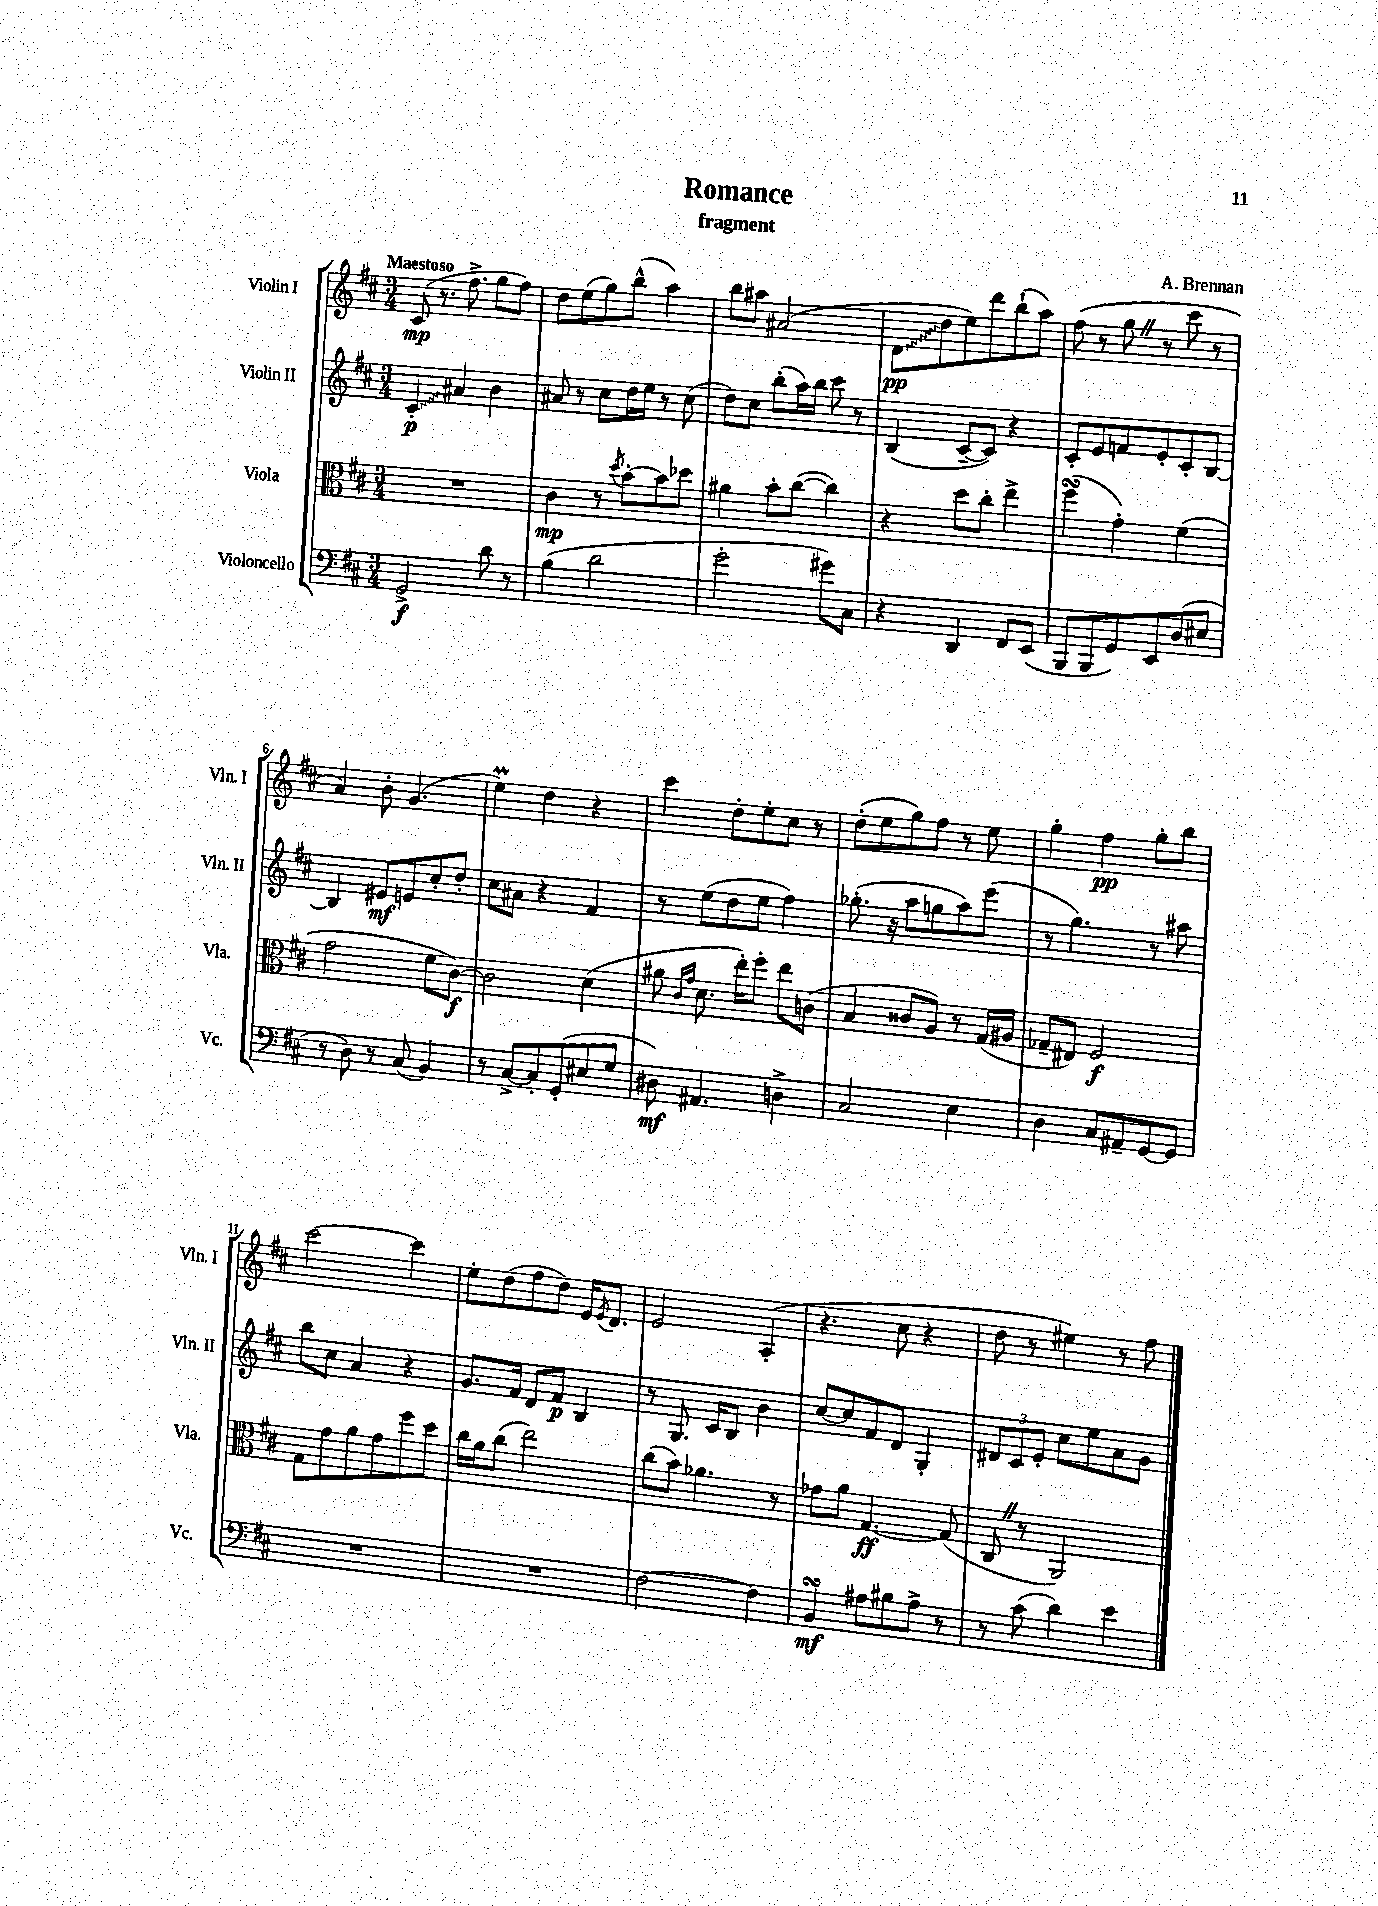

**kern	**kern	**kern	**kern
*staff4	*staff3	*staff2	*staff1
*clefF4	*clefC3	*clefG2	*clefG2
*k[f#c#]	*k[f#c#]	*k[f#c#]	*k[f#c#]
*M3/4	*M3/4	*M3/4	*M3/4
2GG^/	2.r	4c#'/	(8c#/
.	.	.	8.r
.	.	4a#/	.
.	.	.	8.ff#^\
8d\	.	4b\	8gg\L
8r	.	.	8ff#\J)
=	=	=	=
(4B\	4c#\	8a#/	8dd\L
.	.	8r	(8ee\
2d\	8r	8cc#\L	8gg\)
.	8qdd/	.	.
.	[8b'\L	16dd\L	(8bb^^\J
.	.	16ee\JJ	.
.	8b\]	8r	4aa\)
.	8dd-\J	(8cc#\	.
=	=	=	=
2g'\	4a#\	8dd\L)	8bb\L
.	.	8cc#\J	8aa#\J
.	8b'\L	(8bb'\L	(2a#/
.	([8cc#\J	16aa\L)	.
.	.	16bb\JJ	.
8g#\L)	4cc#\])	8ccc#\	.
8C#\J	.	8r	.
=	=	=	=
4r	4r	(4B/	8d\L
.	.	.	8dd\
4DD/	8dd\L	[8c#~/L	8ee\)
.	8cc#'\J	8c#/]J)	8ddd\
8FF#/L	4ee^\	4r	(8bb`\
(8EE/J	.	.	8aa\J)
=	=	=	=
8BBB/L	(4ff#\	8c#'/L	(8ff#\
8BBB/	.	8e/	8r
8GG/)	4g'\)	8f/	8gg\
8EE/	.	8e'/	8r
(8D/	(4f#\	8c#'/	8ccc#\
8E#/J	.	[8B/J	8r
=	=	=	=
8r	2g\	4B/]	4a/)
8D\)	.	.	.
8r	.	8e#/L	8b'\
(8C#/	.	8e/	(4.g/
4BB/)	8f#\L	8cc#'/	.
.	[8c#\J)	8dd'/J	.
=	=	=	=
8r	2c#\]	8cc#\L	4ee\)
[8C#^/L	.	8a#\J	.
8C#'/]	.	4r	4dd\
(8GG'/	.	.	.
8E#/	(4d\	4f#/	4r
8G/J	.	.	.
=	=	=	=
8D#\)	8a#\	8r	4ccc#\
.	16qqc#/LL	.	.
.	16qqg/JJ	.	.
4.AA#/	8.d\	(8ee\L	.
.	.	8dd\	8dd'\L
.	16ee'\LK)	.	.
.	8ff#'\J	8ee\J	8ee'\
4D^\	8ee\L	4ff#\)	8cc#\J
.	(8c\J	.	8r
=	=	=	=
2C#/	4B/	(8.gg-'\	(8dd'\L
.	.	.	8ee\
.	.	16r	.
.	8c##/L	8aa\L	8gg\)
.	8A/J)	8gg\	8ff#\J
4E\	8r	8aa\)	8r
.	(16G/LL	(8eee\J	8ee\
.	16A#/JJ	.	.
=	=	=	=
4D\	8G-~/L	8r	4gg'\
.	8E#/J)	4.gg\)	.
8C#/L	2F#/	.	4ff#\
8AA#~/	.	.	.
[8GG/	.	8r	8gg'\L
8GG/]J	.	8aa#\	8bb\J
=	=	=	=
2.r	8G\L	8bb\L	[2ccc#\
.	8g\	8cc#\J	.
.	8a\	4a/	.
.	8g\	.	.
.	8ff#\	4r	4ccc#\]
.	8dd\J	.	.
=	=	=	=
2.r	16cc#\LL	8.g/L	8ee'\L
.	16a\J	.	.
.	(8cc#\J	.	(8dd\
.	.	16f#/Jk	.
.	2ee\)	8d/L	8ff#\
.	.	8f#/J	8dd\J)
.	.	4B/	16e/LK
.	.	.	8qe/
.	.	.	8.d/J
=	=	=	=
[2F#\	(8cc#\L	8r	2e/
.	8b\J)	8.G/	.
.	4.a-\	.	.
.	.	16c#/LK	.
.	.	8B/J	.
4F#\]	.	4b\	(4A'/
.	8r	.	.
=	=	=	=
4BB/	8g-\L	[8cc#/L	4.r
.	8a\J	8cc#/]	.
8A#\L	[4.G/	8f#/	.
8B#\	.	8d/J	8cc#\
8A#^\J	.	4G'/	4r
8r	(8G/]	.	.
=	=	=	=
8r	8C#/	12d#/L	8dd\
.	.	12c#/	.
(8c#\	8r	.	8r
.	.	12e'/J	.
4d\)	2AA/)	8cc#\L	4ee#\)
.	.	8ee\	.
4e\	.	8a\	8r
.	.	8g\J	8ff#\
==	==	==	==
*-	*-	*-	*-
